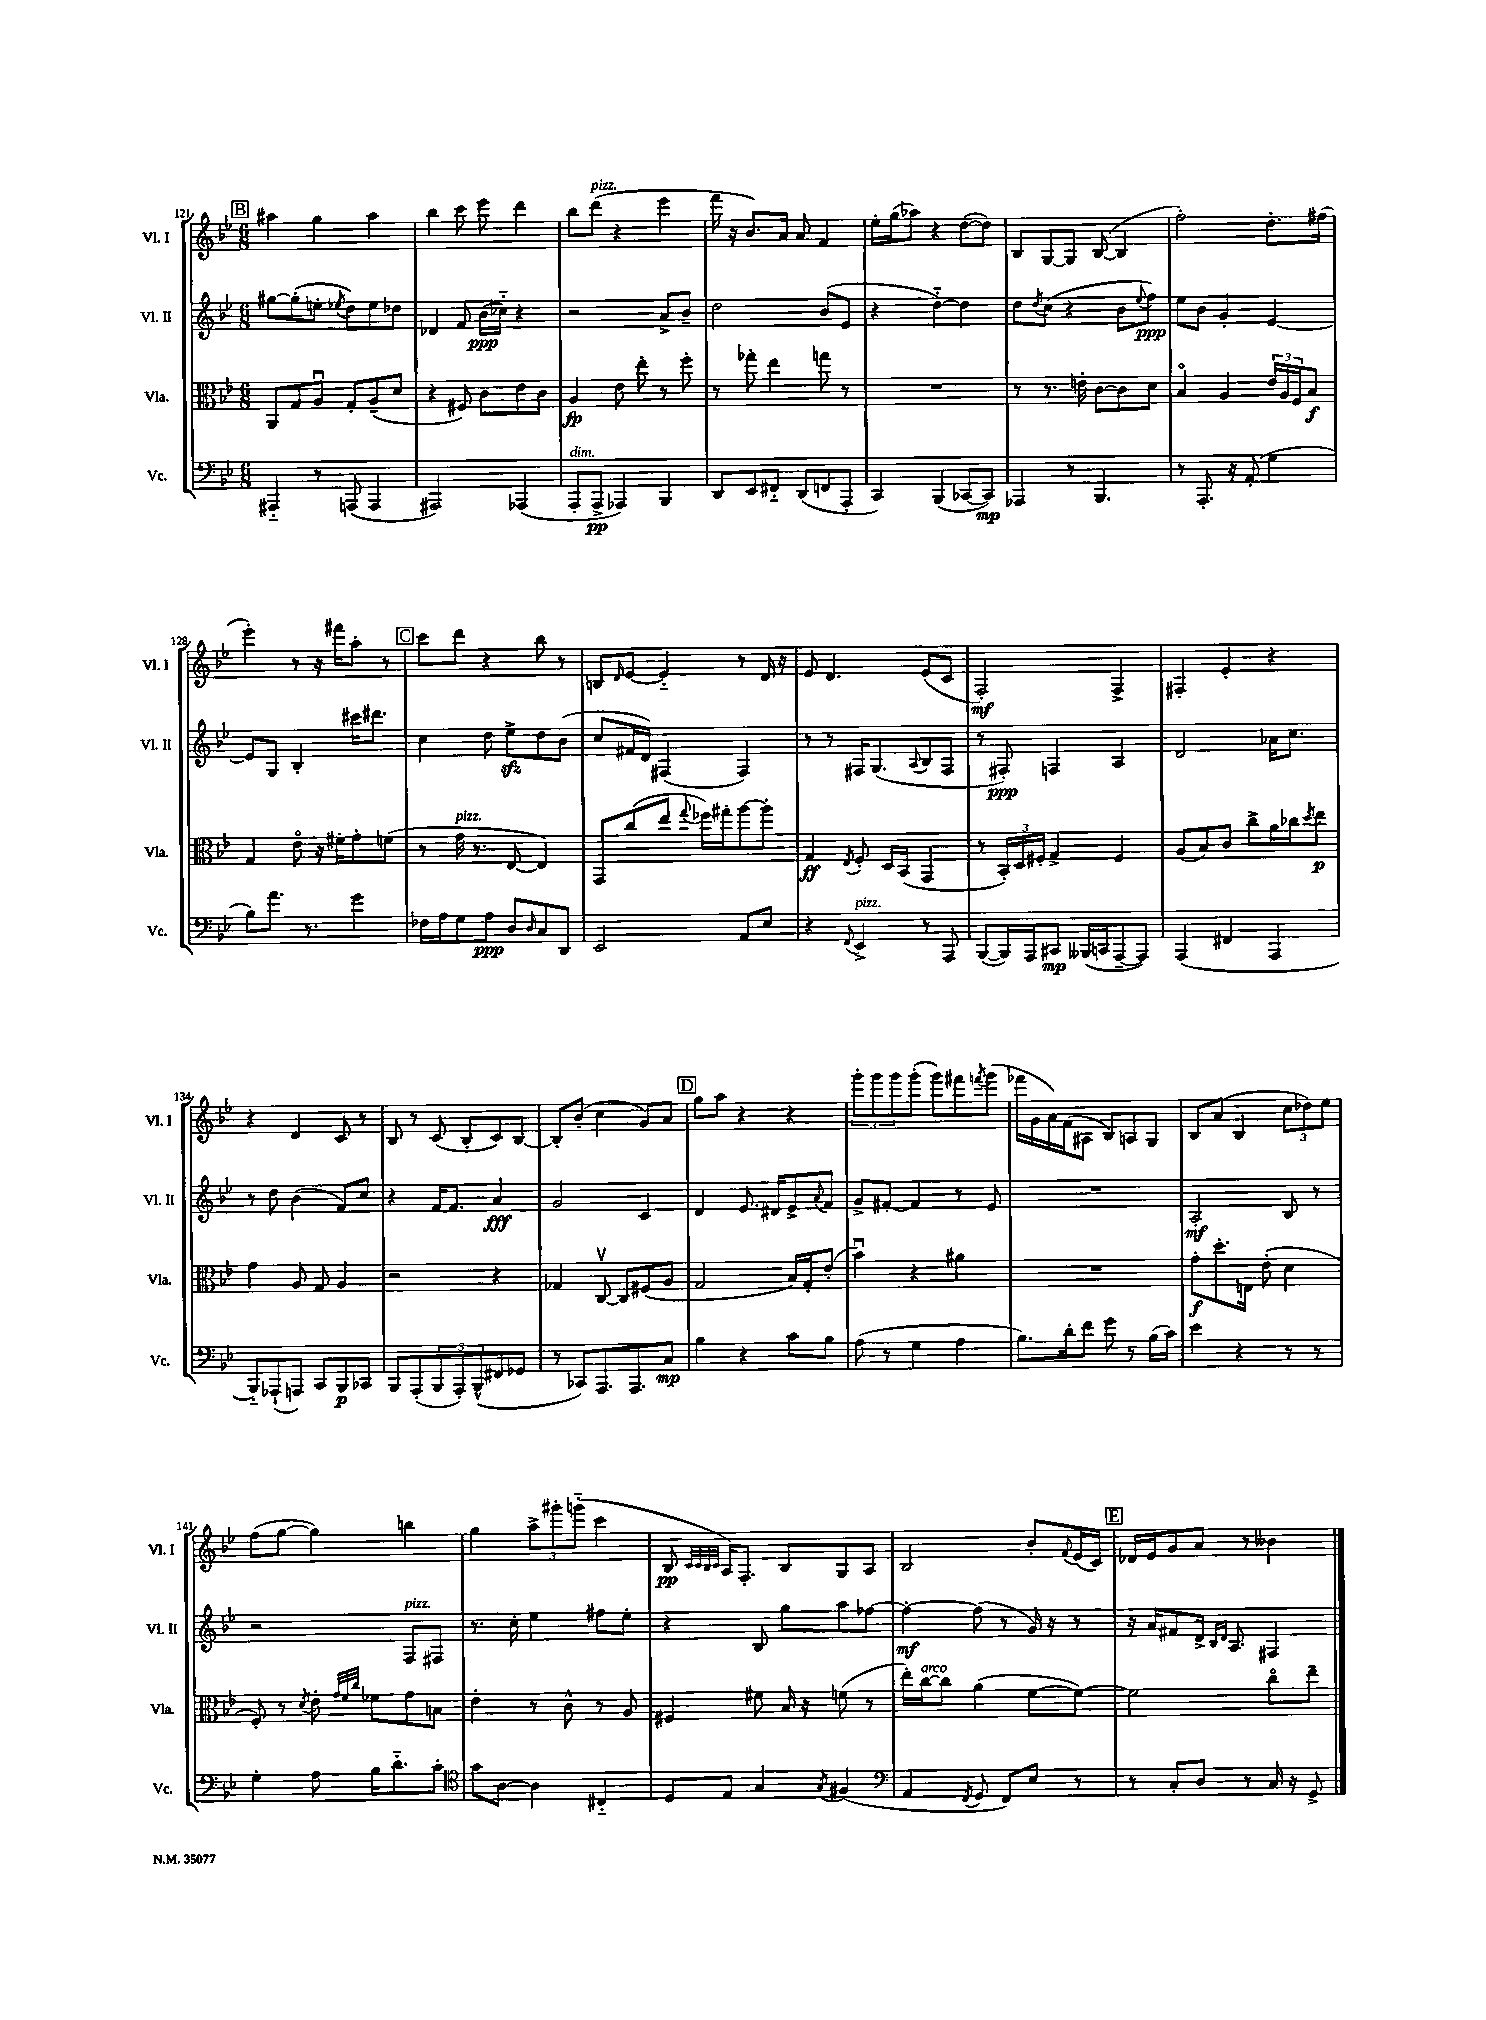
<<
\new StaffGroup <<
\new Staff = "s0" \with { instrumentName = "Vl. I" shortInstrumentName = "Vl. I" } {
    \clef treble \key bes \major \numericTimeSignature \time 6/8
    \mark \markup { \box "B" } ais''4 g''4 ais''4 |
    bes''4 c'''8 ees'''8 d'''4 |
    bes''8 d'''8^\markup { \italic "pizz." }( r4 ees'''4 |
    f'''16 r16 bes'8.) a'16 a'8 f'4 |
    ees''16-. g''16( aes''8) r4 d''8~( d''8) |
    bes8 g8~ g8 bes8~( bes4 |
    f''2-.) d''8.-. fis''16( |
    ees'''4-.) r8 r16 fis'''16 a''8-. r8 |
    \mark \markup { \box "C" } c'''8 d'''8 r4 bes''8 r8 |
    b8 \grace { d'16 } ees'8~ ees'4-_ r8 d'16 r16 |
    ees'8 d'4. ees'8( c'8 |
    f2-.\mf) f4-> |
    fis4-. ees'4-. r4 |
    r4 d'4 c'8 r8 |
    bes8 r8 c'8( bes8-. c'8) bes8~ |
    bes8-. bes'8-.( c''4 g'8) a'8 |
    \mark \markup { \box "D" } g''8 a''8 r4 r4 |
    \tuplet 3/2 { g'''8-. g'''8 g'''8 } g'''8-.( g'''8) fis'''8 \acciaccatura { f'''8 } g'''8( |
    fes'''16 g'16 a'16) f'16( ais8 bes8) a8 g8 |
    bes8 a'8( bes4 \tuplet 3/2 { c''8 des''8) ees''8 } |
    f''8( g''8~ g''4) b''4 |
    g''4 \tuplet 3/2 { a''8-> gis'''8-. g'''8-_( } c'''4 |
    bes8\pp \grace { c'32 c'32 bes32 c'32 } a16) f8.-. bes8 g8 a8 |
    bes2 bes'8-. \appoggiatura { f'8 } ees'16( c'16) |
    \mark \markup { \box "E" } des'16 ees'16 g'8 a'8 r8 beses'4 \bar "|." |
}
\new Staff = "s1" \with { instrumentName = "Vl. II" shortInstrumentName = "Vl. II" } {
    \clef treble \key bes \major \numericTimeSignature \time 6/8
    \mark \markup { \box "B" } gis''8~ gis''8-.( e''8-. \acciaccatura { ees''8 } d''8) ees''8 des''8 |
    des'4 f'8 bes'16\ppp( ces''16-_) r4 |
    r2 a'8-> bes'8-- |
    d''2 bes'8( ees'8 |
    r4 d''4~-_) d''4 |
    d''8 \acciaccatura { d''8 } c''8( r4 bes'8 \appoggiatura { ees''8 } f''8\ppp) |
    ees''8 bes'8 g'4-. ees'4~ |
    ees'8 g8 bes4-. cis'''16 dis'''8. |
    \mark \markup { \box "C" } c''4 d''8 ees''8->\sfz d''8 bes'8( |
    c''8 fis'16 d'16) fis4( fis4) |
    r8 r8 fis16 g8.( \appoggiatura { a8 } bes8 fis8 |
    r8 fis8-.\ppp) f4 a4 |
    d'2 aes'16 c''8. |
    r8 d''8 bes'4( f'8) c''8 |
    r4 f'16~ f'8. a'4\fff |
    g'2 c'4 |
    \mark \markup { \box "D" } d'4 ees'8. dis'16 ees'8-> \appoggiatura { a'8 } f'8 |
    g'8-> fis'8~-. fis'4 r8 ees'8 |
    R2. |
    a2-.\mf bes8 r8 |
    r2 f8^\markup { \italic "pizz." } fis8 |
    r8. c''16-. ees''4 fis''8 ees''8-. |
    r4 bes8 g''8 a''8 fes''8~ |
    fes''4~-.\mf fes''8( r8 g'16) r16 r8 |
    \mark \markup { \box "E" } r16 a'16 fis'8 d'16-> \grace { bes16 d'16 } a8. fis4 \bar "|." |
}
\new Staff = "s2" \with { instrumentName = "Vla." shortInstrumentName = "Vla." } {
    \clef alto \key bes \major \numericTimeSignature \time 6/8
    \mark \markup { \box "B" } a,8 g8 a8\downbow g8-. a8--( d'8 |
    r4 fis8) c'8 ees'8 c'8 |
    a4\fp ees'8 ees''8-. r8 f''8-. |
    r8 ges''8-. ees''4 g''8 r8 |
    R2. |
    r8 r8. e'16-. c'8~ c'8 d'8 |
    bes4\flageolet a4 \tuplet 3/2 { ees'16 a16 f16 } bes8\f |
    g4 ees'8\flageolet r16 fis'16-. g'8-. f'8( |
    \mark \markup { \box "C" } r8 g'16^\markup { \italic "pizz." } r8. ees8~ ees4) |
    g,8 c''8( ees''8 \appoggiatura { g''8 } fes''16) gis''16-. a''8~ a''8-. |
    g4\ff \acciaccatura { ees8 } f8-. d16 bes,16( g,4 |
    r8 \tuplet 3/2 { bes,16-.) d16 fis16-. } g4-> fis4 |
    a8( bes8) c'8 c''8-> a'16 ces''16 \acciaccatura { d''8 } ees''8\p |
    g'4 a8 g8 a4 |
    r2 r4 |
    ges4 c8~\upbow c8 fis8( a8 |
    \mark \markup { \box "D" } g2 bes16) g16-. ees'8-.( |
    bes'4\downbow) r4 ais'4 |
    R2. |
    g'8-.\f d''8.-. e16 ees'8-.( d'4 |
    f8-.) r8 \acciaccatura { d'8 } ees'8-. \grace { g'32 f'32 c''32 } fes'8 g'8 b8 |
    ees'4-. r8 c'8-^ r8 a8 |
    fis4 fis'8 bes16 r16 f'8( r8 |
    ees''16-.) c''16~^\markup { \italic "arco" } c''8 a'4( f'8~ f'8~) |
    \mark \markup { \box "E" } f'2 c''8\flageolet ees''8-- \bar "|." |
}
\new Staff = "s3" \with { instrumentName = "Vc." shortInstrumentName = "Vc." } {
    \clef bass \key bes \major \numericTimeSignature \time 6/8
    \mark \markup { \box "B" } ais,,4-_ r8 a,,8( a,,4 |
    ais,,2) aes,,4( |
    a,,8-.^\markup { \italic "dim." } a,,8->\pp aes,,4) bes,,4 |
    d,8 ees,8 fis,8-_ d,8( f,8 a,,8-. |
    c,4) bes,,4( ces,8~ ces,8\mp) |
    aes,,4 r8 bes,,4. |
    r8 a,,8.-. r16 a,8-.( g4 |
    bes8) a'8. r8. g'4 |
    \mark \markup { \box "C" } fes16 a16 g8 a8\ppp d8 \grace { d16 } c8 d,8 |
    ees,2 a,8 ees8 |
    r4 \appoggiatura { f,8 } ees,4->^\markup { \italic "pizz." } r8 a,,8 |
    bes,,8~( bes,,16) a,,16 cis,8\mp beses,,16( c,16 a,,8~-- a,,8) |
    a,,4( fis,4 a,,4 |
    bes,,8-_) aes,,8-!( a,,8) c,8 bes,,8\p ces,8 |
    bes,,8 a,,8-.( \tuplet 3/2 { bes,,8 a,,8-.) bes,,8-^( } fis,8 ges,8 |
    r8 ces,8) a,,8. a,,8. c8\mp |
    \mark \markup { \box "D" } bes4 r4 c'8 bes8 |
    a8( r8 g4 a4 |
    bes8.) d'16-. f'8 g'8 r8 bes16( c'16) |
    ees'4 r4 r8 r8 |
    g4-. a8 bes16 d'8.-_ c'8-. |
    \clef tenor g'8 a8~ a4 cis4-_ |
    d8 ees8 g4 \acciaccatura { g8 } fis4( |
    \clef bass a,4 \acciaccatura { f,8 } g,8 f,8) ees8 r8 |
    \mark \markup { \box "E" } r8 c8-. d8 r8 c16 r16 g,8-> \bar "|." |
}
>>
>>
\layout { \context { \Score currentBarNumber = #121 } }
